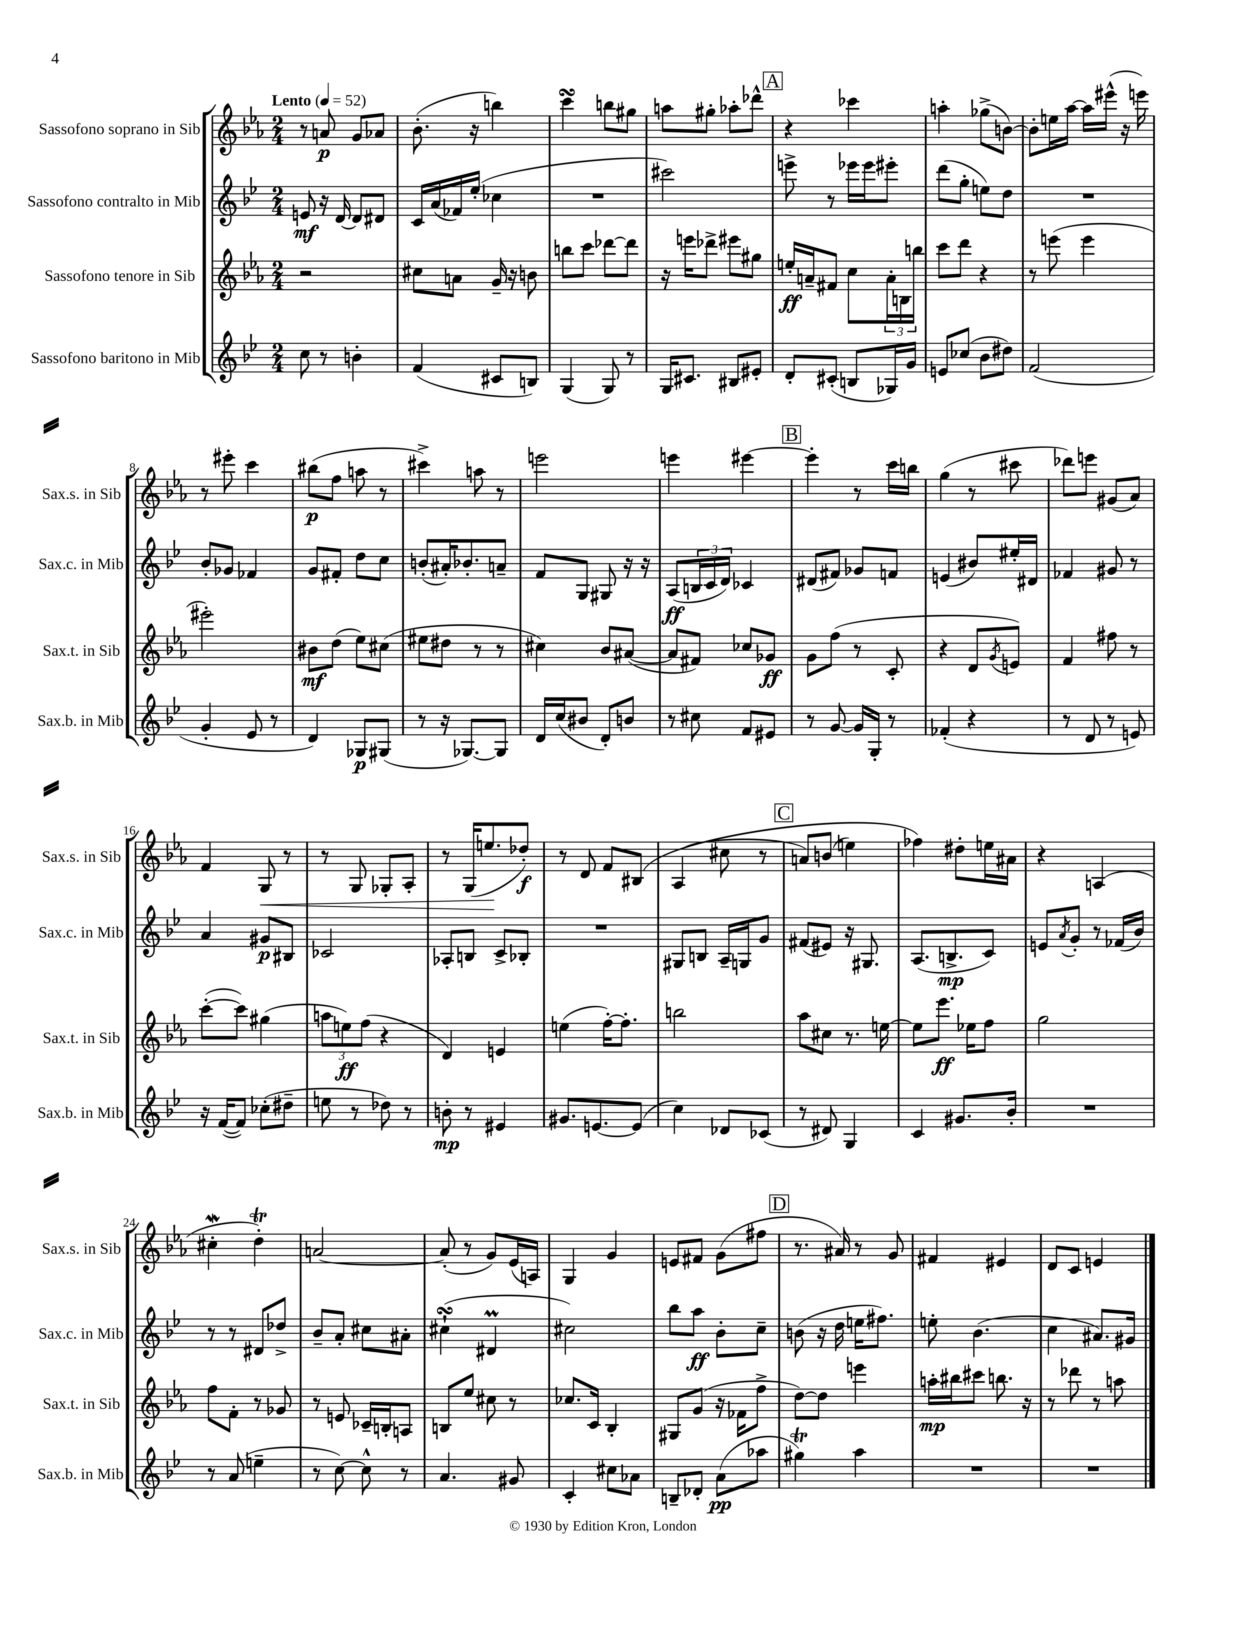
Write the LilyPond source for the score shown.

<<
\new StaffGroup <<
\new Staff = "s0" \with { instrumentName = "Sassofono soprano in Sib" shortInstrumentName = "Sax.s. in Sib" } {
    \clef treble \key ees \major \numericTimeSignature \time 2/4 \tempo "Lento" 4 = 52
    r8 a'8\p g'8 aes'8 |
    bes'8.-.( r16 b''4) |
    c'''4\turn b''8 gis''8 |
    a''8 gis''8-. aes''8-. des'''8-^ |
    \mark \markup { \box "A" } r4 ces'''4 |
    a''4-. ges''8->( b'8~) |
    b'8-. e''16 aes''16~ aes''16 eis'''16-^( r16 e'''16) |
    r8 eis'''8-. c'''4 |
    bis''8\p( f''8 a''8 r8 |
    cis'''4->) a''8 r8 |
    e'''2 |
    e'''4 eis'''4~ |
    \mark \markup { \box "B" } eis'''4-. r8 c'''16 b''16 |
    g''4( r8 cis'''8 |
    des'''8) e'''8 gis'8( aes'8) |
    f'4 g8\< r8 |
    r8 g8 ges8-. aes8-. |
    r8 g16( e''8.\! des''8-.\f) |
    r8 d'8 f'8 bis8\( |
    aes4( cis''8 r8 |
    \mark \markup { \box "C" } a'8) b'8( e''4) |
    fes''4\) dis''8-. e''16 ais'16 |
    r4 a4( |
    cis''4-.\mordent d''4-.\trill) |
    a'2~ |
    a'8-.( r8 g'8) ees'16( a16) |
    g4 g'4 |
    e'8 fis'8 g'8( fis''8 |
    \mark \markup { \box "D" } r8. ais'16) r8 g'8 |
    fis'4 eis'4 |
    d'8 c'8 e'4 \bar "|." |
}
\new Staff = "s1" \with { instrumentName = "Sassofono contralto in Mib" shortInstrumentName = "Sax.c. in Mib" } {
    \clef treble \key bes \major \numericTimeSignature \time 2/4
    e'8\mf r16 d'16~ d'8 dis'8 |
    c'16 a'16( fes'16) ees''16-.( ces''4 |
    R2 |
    cis'''2) |
    \mark \markup { \box "A" } e'''8-> r8 ees'''16 ees'''16 eis'''8-. |
    d'''8( g''8-. e''8) d''8 |
    R2 |
    bes'8-. ges'8 fes'4 |
    g'8 fis'8-. d''8 c''8 |
    b'8-.( ais'16-.) bes'8.-. a'8-- |
    f'8 g8 gis8 r16 r16 |
    a8\ff( \tuplet 3/2 { b16 c'16 d'16) } ces'4 |
    \mark \markup { \box "B" } dis'8( fis'8) ges'8 f'8 |
    e'4( bis'8) eis''16-. dis'16 |
    fes'4 gis'8 r8 |
    a'4 gis'8\p bis8 |
    ces'2 |
    aes8-. b8 c'8-> bes8-. |
    R2 |
    gis8 b8 a16-- g16 g'8 |
    \mark \markup { \box "C" } fis'8( eis'8) r16 gis8. |
    a8.( b8.->\mp c'8) |
    e'8 \acciaccatura { a'8 } g'8-. r8 fes'16( bes'16) |
    r8 r8 dis'8 des''8-> |
    bes'8-- a'8-. cis''8 ais'8-. |
    cis''4-!\turn( dis'4\prall |
    cis''2) |
    bes''8 a''8\ff bes'8-. c''8-- |
    \mark \markup { \box "D" } b'8( r16 d''16 e''16 fis''8.) |
    e''8-. bes'4.( |
    c''4 ais'8.) gis'16 \bar "|." |
}
\new Staff = "s2" \with { instrumentName = "Sassofono tenore in Sib" shortInstrumentName = "Sax.t. in Sib" } {
    \clef treble \key ees \major \numericTimeSignature \time 2/4
    r2 |
    cis''8 a'8 g'16-- r16 b'8 |
    b''8 c'''8 des'''8~ des'''8 |
    r16 e'''16 des'''8-> eis'''8 gis''8 |
    \mark \markup { \box "A" } e''16-.\ff a'16-- fis'8 c''8 \tuplet 3/2 { a'16-. b16 b''16 } |
    c'''8 d'''8 r4 |
    r8 e'''8( e'''4 |
    eis'''2-.) |
    bis'8\mf d''8( ees''8) cis''8( |
    eis''8 dis''8 r8 r8 |
    cis''4) bes'8 ais'8~( |
    ais'8 fis'8) ces''8 ges'8\ff |
    \mark \markup { \box "B" } g'8 f''8( r8 c'8-. |
    r4 d'8 \acciaccatura { g'8 } e'8) |
    f'4 fis''8 r8 |
    c'''8~-.( c'''8) gis''4( |
    \tuplet 3/2 { a''8 e''8\ff) f''8( } r4 |
    d'4) e'4 |
    e''4( f''16~-.) f''8.-. |
    b''2 |
    \mark \markup { \box "C" } aes''8 cis''8 r8. e''16~ |
    e''8 ees'''8.\ff ees''16 f''8 |
    g''2 |
    f''8 f'8-. r8 ges'8 |
    r8 e'8 ces'16-- b16-. a8 |
    b8 ees''8 cis''8 r8 |
    ces''8. c'16 bes4-. |
    gis8 g'8( r16 fes'16 f''8-> |
    \mark \markup { \box "D" } d''8~) d''8 e'''4 |
    a''16-.\mp bis''16 cis'''8 b''8. r16 |
    r8 des'''8 r8 a''8 \bar "|." |
}
\new Staff = "s3" \with { instrumentName = "Sassofono baritono in Mib" shortInstrumentName = "Sax.b. in Mib" } {
    \clef treble \key bes \major \numericTimeSignature \time 2/4
    c''8 r8 b'4-. |
    f'4( cis'8 b8) |
    g4( g8) r8 |
    g16 cis'8. bis8 eis'8-. |
    \mark \markup { \box "A" } d'8-. cis'8-.( b8 ges16) g'16 |
    e'8 ces''8( bes'8 dis''8) |
    f'2( |
    g'4-. ees'8 r8 |
    d'4) ges8\p gis8( |
    r8 r16 ges8.~) ges8 |
    d'16 c''16( bis'8 d'8-.) b'8 |
    r8 cis''8 f'8 eis'8 |
    \mark \markup { \box "B" } r8 g'8~ g'16 g16-. r8 |
    fes'4-.( r4 |
    r8 d'8 r8 e'8) |
    r16 f'16~( f'8) ces''8-.( dis''8-- |
    e''8 r8 des''8) r8 |
    b'8-.\mp r8 eis'4 |
    gis'8. e'8.~ e'8( |
    c''4) des'8 ces'8( |
    \mark \markup { \box "C" } r8 dis'8) g4 |
    c'4 gis'8. bes'16-. |
    R2 |
    r8 a'8( e''4-- |
    r8 c''8~) c''8-^ r8 |
    a'4. gis'8 |
    c'4-. cis''8 aes'8 |
    b8-- des'8-. a'8\pp( aes''8 |
    \mark \markup { \box "D" } gis''4\trill) a''4 |
    R2 |
    R2 \bar "|." |
}
>>
>>
